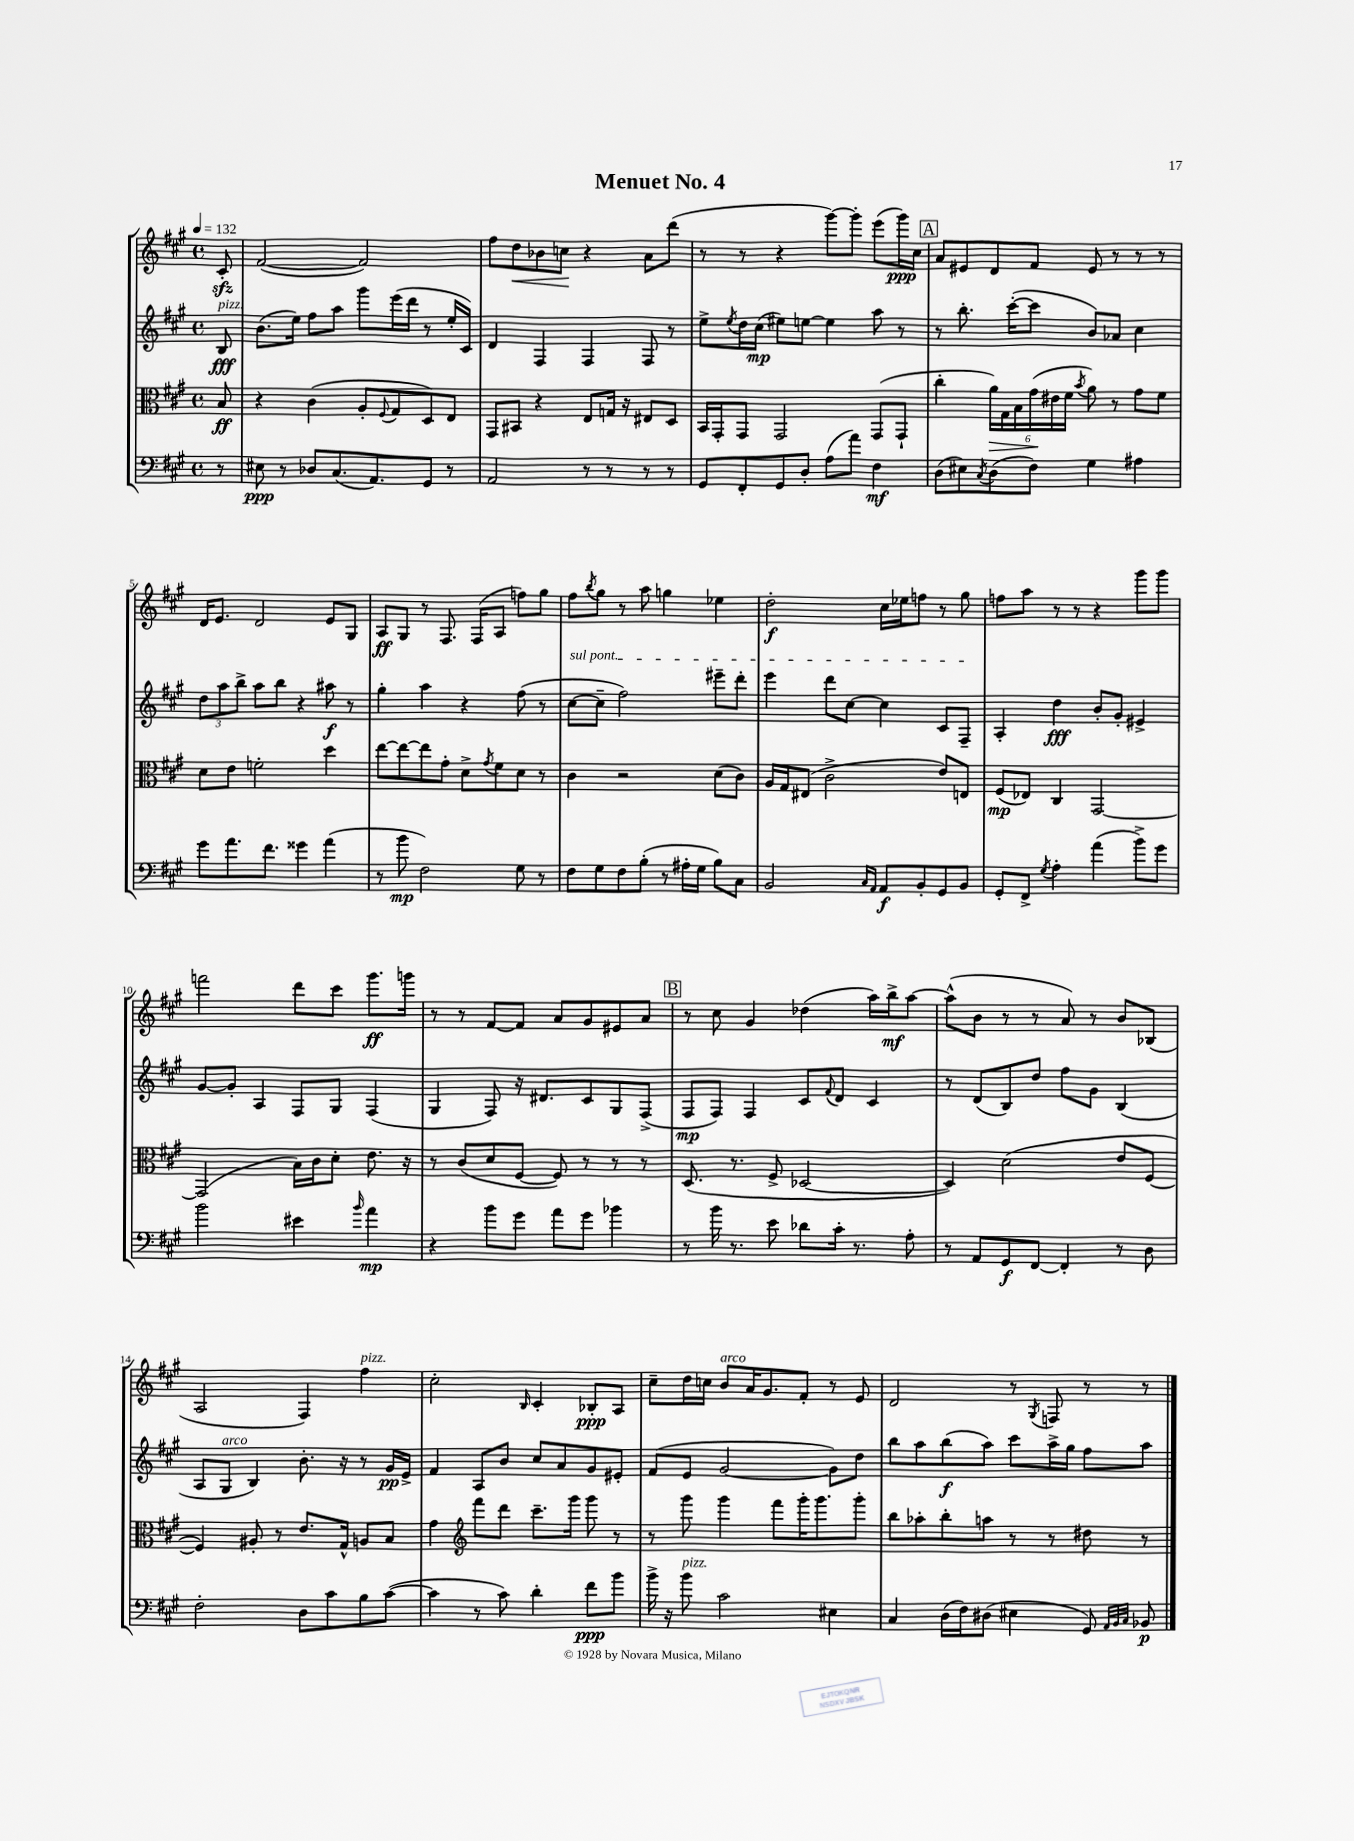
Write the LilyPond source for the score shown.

\header { title = "Menuet No. 4" }
<<
\new StaffGroup <<
\new Staff = "s0" {
    \clef treble \key a \major \defaultTimeSignature \time 4/4 \partial 8 \tempo 4 = 132
    cis'8-.\sfz |
    fis'2~( fis'2) |
    fis''8 d''8\< bes'8 c''8\! r4 a'8 d'''8( |
    r8 r8 r4 gis'''8~) gis'''8-. e'''8( gis'''16\ppp) cis''16 |
    \mark \markup { \box "A" } a'8 eis'8 d'8 fis'8 eis'8 r8 r8 r8 |
    d'16 e'8. d'2 e'8 gis8 |
    a8\ff gis8 r8 fis8. fis16( a8 f''8) gis''8 |
    fis''8 \acciaccatura { b''8 } gis''8 r8 a''8 g''4 ees''4 |
    d''2-.\f cis''16 ees''16 f''8 r8 gis''8 |
    f''8 a''8 r8 r8 r4 gis'''8 gis'''8 |
    f'''2 d'''8 cis'''8 gis'''8.\ff g'''16 |
    r8 r8 fis'8~ fis'8 a'8 gis'8 eis'8 a'8 |
    \mark \markup { \box "B" } r8 cis''8 gis'4 des''4( a''16) b''16->\mf a''8~ |
    a''8-^( b'8 r8 r8 a'8) r8 b'8 bes8( |
    a2 fis4) fis''4^\markup { \italic "pizz." } |
    cis''2-. \grace { b16 } cis'4-. bes8-.\ppp a8 |
    cis''8-- d''16 c''16 b'8^\markup { \italic "arco" } a'16 gis'8. fis'8-. r8 e'8 |
    d'2 r8 \acciaccatura { gis8 } f8 r8 r8 \bar "|." |
}
\new Staff = "s1" {
    \clef treble \key a \major \defaultTimeSignature \time 4/4 \partial 8
    b8\fff^\markup { \italic "pizz." } |
    b'8.( e''16) fis''8 a''8 gis'''8 e'''16( d'''16 r8 e''16-. cis'16) |
    d'4 fis4 fis4 fis8 r8 |
    e''8-> \acciaccatura { e''8 } d''16 cis''16\mp( eis''8) e''8~ e''4 a''8 r8 |
    \mark \markup { \box "A" } r8 b''8.-. cis'''16~-.( cis'''8 b'8) aes'8 cis''4 |
    \tuplet 3/2 { d''8 a''8 b''8-> } a''8 b''8 r4 ais''8\f r8 |
    gis''4-. a''4 r4 fis''8( r8 |
    \once \override TextSpanner.bound-details.left.text = \markup { \italic "sul pont." } cis''8~\startTextSpan cis''8-- fis''2) eis'''8-- d'''8-. |
    e'''4 d'''8 cis''8~ cis''4 cis'8 fis8--\stopTextSpan |
    a4-. d''4\fff b'8-. gis'8-. eis'4-> |
    gis'8~ gis'8-. a4 fis8 gis8 fis4( |
    gis4 fis8) r16 dis'8. cis'8 gis8 fis8->( |
    \mark \markup { \box "B" } fis8\mp fis8) fis4 cis'8 \appoggiatura { fis'8 } d'8 cis'4 |
    r8 d'8( b8) d''8 fis''8 gis'8 b4( |
    a8 gis8^\markup { \italic "arco" } b4) b'8.-. r16 r8 gis'16\pp e'16-> |
    fis'4 a8 b'8 cis''8 a'8 gis'8 eis'8-. |
    fis'8( e'8 gis'2~ gis'8) d''8 |
    b''8 a''8 b''8\f( a''8) cis'''8 a''16-> gis''16 fis''8 a''8 \bar "|." |
}
\new Staff = "s2" {
    \clef alto \key a \major \defaultTimeSignature \time 4/4 \partial 8
    b8\ff |
    r4 cis'4( a8-. \appoggiatura { fis8 } gis8 d8) e8 |
    gis,8 bis,8 r4 e8 g16 r16 eis8 d8 |
    b,16 gis,16-. gis,8 gis,2 gis,8( gis,8-! |
    \mark \markup { \box "A" } cis''4-. \tuplet 6/4 { a'16\>) gis16 b16 gis'16\!( eis'16 fis'16 } \acciaccatura { b'8 } a'8) r8 gis'8 fis'8 |
    d'8 e'8 f'2-. d''4 |
    e''8~ e''8~ e''8 gis'8-. d'8-> \acciaccatura { gis'8 } fis'8 d'8 r8 |
    cis'4 r2 d'8( cis'8) |
    a16 gis16 eis8( cis'2-> e'8) e8 |
    fis8\mp( ees8) cis4 gis,2~ |
    gis,2( b16) cis'16 d'8-. e'8. r16 |
    r8 cis'8( d'8 fis8~ fis8) r8 r8 r8 |
    \mark \markup { \box "B" } d8.( r8. fis8-> des2~ |
    des4) d'2( e'8 fis8~ |
    fis4) ais8-. r8 e'8. gis16-^ a8 b8 |
    gis'4 \clef treble fis'''8 d'''8 cis'''8.-- gis'''16 gis'''8 r8 |
    r8 gis'''8 gis'''4 fis'''8 gis'''16-. gis'''8. gis'''8-. |
    b''8 aes''8-. b''8-. a''8 r8 r8 dis''8 r8 \bar "|." |
}
\new Staff = "s3" {
    \clef bass \key a \major \defaultTimeSignature \time 4/4 \partial 8
    r8 |
    eis8\ppp r8 des8 cis8.( a,8.) gis,8 r8 |
    a,2 r8 r8 r8 r8 |
    gis,8 fis,8-. gis,8 d8-. a8( a'8) fis4\mf |
    \mark \markup { \box "A" } d8( eis8) \acciaccatura { cis8 } d8( fis8) gis4 ais4 |
    gis'8 a'8. fis'8. gisis'4 a'4( |
    r8 b'8\mp fis2) gis8 r8 |
    fis8 gis8 fis8 b8-.( r8 ais16-. gis16 b8) cis8 |
    b,2 \grace { cis16 a,16 } a,8\f b,8-. gis,8 b,8 |
    gis,8-. fis,8-> \acciaccatura { gis8 } a4-. a'4( b'8->) gis'8 |
    b'2 eis'4 \grace { b'16 } a'4\mp |
    r4 b'8 gis'8 a'8 gis'8 bes'4 |
    \mark \markup { \box "B" } r8 b'16 r8. e'8 des'8 cis'16-. r8. a8-. |
    r8 a,8 gis,8\f fis,8~ fis,4-. r8 d8 |
    fis2-. d8 cis'8 b8 cis'8~( |
    cis'4 r8 cis'8) d'4-. fis'8\ppp b'8 |
    b'16-> r16 b'8^\markup { \italic "pizz." } cis'2 eis4 |
    cis4 d16( fis16) dis8( eis4 gis,8) \grace { a,32 b,32 cis32 } bes,8\p \bar "|." |
}
>>
>>
